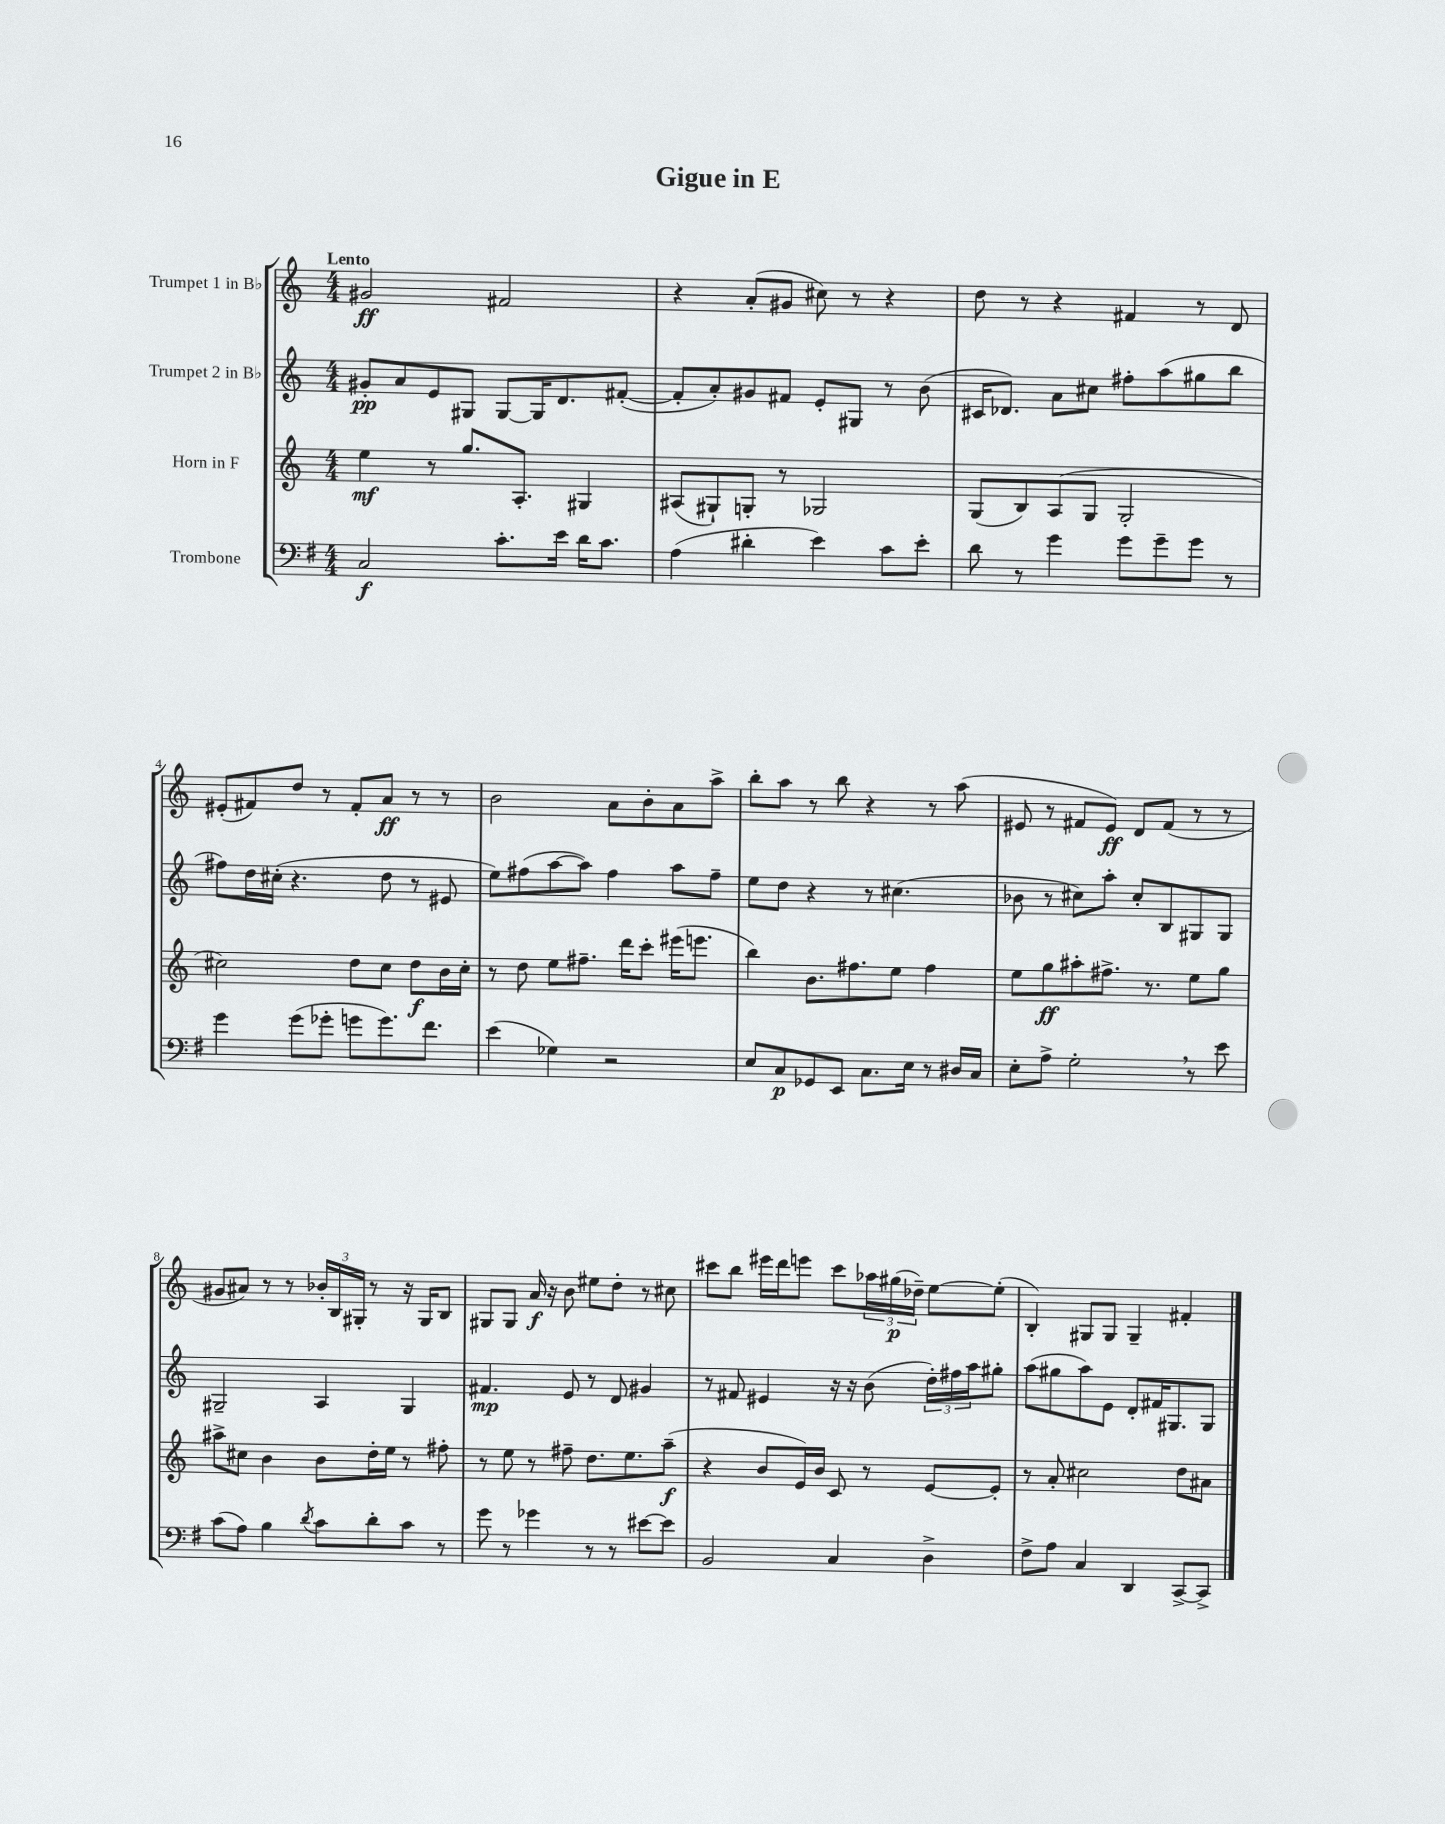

**kern	**dynam	**kern	**dynam	**kern	**dynam	**kern	**dynam
*part4	*part4	*part3	*part3	*part2	*part2	*part1	*part1
*staff4	*staff4	*staff3	*staff3	*staff2	*staff2	*staff1	*staff1
*I"Trombone	*	*I"Horn in F	*	*I"Trumpet 2 in B♭	*	*I"Trumpet 1 in B♭	*
*clefF4	*	*clefG2	*	*clefG2	*	*clefG2	*
*k[f#]	*	*k[]	*	*k[]	*	*k[]	*
*M4/4	*	*M4/4	*	*M4/4	*	*M4/4	*
=1	=1	=1	=1	=1	=1	=1	=1
!	!	!	!	!	!	!LO:TX:a:B:t=Lento	!
2C/	f	4ee\	mf	8g#X'/L	pp	2g#X/	ff
.	.	.	.	8a/	.	.	.
.	.	8r	.	8e/	.	.	.
.	.	8.gg/L	.	8G#X/J	.	.	.
8.c'\L	.	.	.	[8G#/L	.	2f#X/	.
.	.	8.A'/J	.	.	.	.	.
.	.	.	.	16G#/K]	.	.	.
16e\Jk	.	.	.	8.d/	.	.	.
16d\KL	.	4G#X/	.	.	.	.	.
8.c\J	.	.	.	.	.	.	.
.	.	.	.	([8f#X'/J	.	.	.
=2	=2	=2	=2	=2	=2	=2	=2
(4A\	.	(8A#X/L	.	8f#'/L]	.	4r	.
.	.	8G#X`/)	.	8a'/)	.	.	.
4d#X'\	.	8Gn'/J	.	8g#X/	.	(8a'/L	.
.	.	8r	.	8f#X/J	.	8g#X/J	.
4e\)	.	2G-X/	.	8e'/L	.	8cc#X\)	.
.	.	.	.	8G#X/J	.	8r	.
8c\L	.	.	.	8r	.	4r	.
8e'\J	.	.	.	(8b\	.	.	.
=3	=3	=3	=3	=3	=3	=3	=3
8d\	.	(8G/L	.	16c#X/KL	.	8dd\	.
.	.	.	.	8.d-X/J)	.	.	.
8r	.	8B/)	.	.	.	8r	.
4g\	.	(8A/	.	8a\L	.	4r	.
.	.	8G/J	.	8cc#X\J	.	.	.
8g\L	.	2G'/	.	8ff#X'\L	.	4f#X/	.
8g~\	.	.	.	(8aa\	.	.	.
8g\J	.	.	.	8gg#X\	.	8r	.
8r	.	.	.	8bb\J	.	8d/	.
!!LO:LB:g=z
=4	=4	=4	=4	=4	=4	=4	=4
4g\	.	2cc#X\)	.	8ff#X\L)	.	(8e#X'/L	.
.	.	.	.	16dd\L	.	8f#X/)	.
.	.	.	.	(16cc#X'\JJ	.	.	.
(8g\L	.	.	.	4.r	.	8dd/J	.
8g-X'\J	.	.	.	.	.	8r	.
8gn\L	.	8dd\L	.	.	.	8f#'/L	.
8.g\)	.	8cc#\J	.	8dd\	.	8a/J	ff
.	.	8dd\L	f	8r	.	8r	.
8.f#\J	.	.	.	.	.	.	.
.	.	16b\L	.	8e#X/	.	8r	.
.	.	16cc#'\JJ	.	.	.	.	.
=5	=5	=5	=5	=5	=5	=5	=5
(4e\	.	8r	.	8ee\L)	.	2b\	.
.	.	8dd\	.	(8ff#X\	.	.	.
4G-X\)	.	8ee\L	.	[8aa\	.	.	.
.	.	8.ff#X~\J	.	8aa\J])	.	.	.
2r	.	.	.	4ff#\	.	8a\L	.
.	.	16ddd\KL	.	.	.	.	.
.	.	8ccc'\J	.	.	.	8b'\	.
.	.	(16eee#X\KL	.	8aa\L	.	8a\	.
.	.	8.eeen\J	.	.	.	.	.
.	.	.	.	8ff#~\J	.	8aa^\J	.
=6	=6	=6	=6	=6	=6	=6	=6
8E/L	.	4bb\)	.	8ee\L	.	8bb'\L	.
8C/	p	.	.	8dd\J	.	8aa\J	.
8GG-X/	.	8.b\L	.	4r	.	8r	.
8EE/J	.	.	.	.	.	8bb\	.
.	.	8.ff#X\	.	.	.	.	.
8.C\L	.	.	.	8r	.	4r	.
.	.	8ee\J	.	(4.cc#X\	.	.	.
16E\Jk	.	.	.	.	.	.	.
8r	.	4ff#\	.	.	.	8r	.
16D#X/LL	.	.	.	.	.	(8aa\	.
16C/JJ	.	.	.	.	.	.	.
=7	=7	=7	=7	=7	=7	=7	=7
8E'\L	.	8ee\L	.	8b-X\	.	8e#X/	.
8A^\J	.	8gg\	ff	8r	.	8r	.
2G',\	.	8aa#X'\	.	8cc#X\L)	.	8f#X/L	.
.	.	8.ff#X^\J	.	8aa'\J	.	8e#/J)	ff
.	.	.	.	8cc#'/L	.	8d/L	.
.	.	8.r	.	.	.	.	.
.	.	.	.	8B/	.	(8f#/J	.
8r	.	8ee\L	.	8G#X/	.	8r	.
8e\	.	8gg\J	.	8G#/J	.	8r	.
!!LO:LB:g=z
=8	=8	=8	=8	=8	=8	=8	=8
(8c\L	.	8aa#X^\L	.	2G#X~/	.	8g#X/L	.
8A\J)	.	8cc#X\J	.	.	.	8a#X/J)	.
4B\	.	4b\	.	.	.	8r	.
.	.	.	.	.	.	8r	.
8qd/	.	.	.	.	.	.	.
8c\L	.	8b\L	.	4A/	.	24b-X'/LL	.
.	.	.	.	.	.	24B/	.
.	.	.	.	.	.	24G#X'/JJ	.
8d'\	.	16dd'\L	.	.	.	8r	.
.	.	16ee\JJ	.	.	.	.	.
8c\J	.	8r	.	4G#/	.	16r	.
.	.	.	.	.	.	16G#/KL	.
8r	.	8ff#X'\	.	.	.	8B/J	.
=9	=9	=9	=9	=9	=9	=9	=9
8g\	.	8r	.	4.f#X/	mp	8G#X/L	.
8r	.	8ee\	.	.	.	8G#/J	.
4g-X\	.	8r	.	.	.	16a/	f
.	.	.	.	.	.	16r	.
.	.	8ff#X~\	.	8e/	.	8b\	.
8r	.	8.dd\L	.	8r	.	8ee#X\L	.
8r	.	.	.	8d/	.	8dd'\J	.
.	.	8.ee\	.	.	.	.	.
[8e#X\L	.	.	.	4g#X/	.	8r	.
8e#\J]	.	(8aa~\J	f	.	.	8cc#X\	.
=10	=10	=10	=10	=10	=10	=10	=10
2BB/	.	4r	.	8r	.	8ccc#X\L	.
.	.	.	.	8f#X/	.	8bb\J	.
.	.	8b/L	.	4e#X/	.	16eee#X\LL	.
.	.	.	.	.	.	16ddd\J	.
.	.	16e/L)	.	.	.	8eeen\J	.
.	.	16b/JJ	.	.	.	.	.
4C/	.	8c/	.	16r	.	8ccc#\L	.
.	.	.	.	16r	.	.	.
.	.	8r	.	(8b\	.	24aa-X\L	.
.	.	.	.	.	.	(24gg#X\	p
.	.	.	.	.	.	24dd-X~\JJ)	.
4D^\	.	[8e/L	.	24dd'\LL)	.	[8ee\L	.
.	.	.	.	24ff#X\	.	.	.
.	.	.	.	24aa\J	.	.	.
.	.	8e'/J]	.	8gg#X'\J	.	(8ee'\J]	.
=11	=11	=11	=11	=11	=11	=11	=11
8F#^\L	.	8r	.	(8aa\L	.	4B'/)	.
8A\J	.	8a'/	.	8gg#X\	.	.	.
4C/	.	2cc#X\	.	8aa\)	.	8G#X/L	.
.	.	.	.	8e\J	.	8G#/J	.
4DD/	.	.	.	8d'/L	.	4G#~/	.
.	.	.	.	16f#X/K	.	.	.
.	.	.	.	8.G#X/	.	.	.
[8CC^/L	.	8dd\L	.	.	.	4f#X'/	.
8CC^/J]	.	8a#X\J	.	8G#/J	.	.	.
==	==	==	==	==	==	==	==
*-	*-	*-	*-	*-	*-	*-	*-
